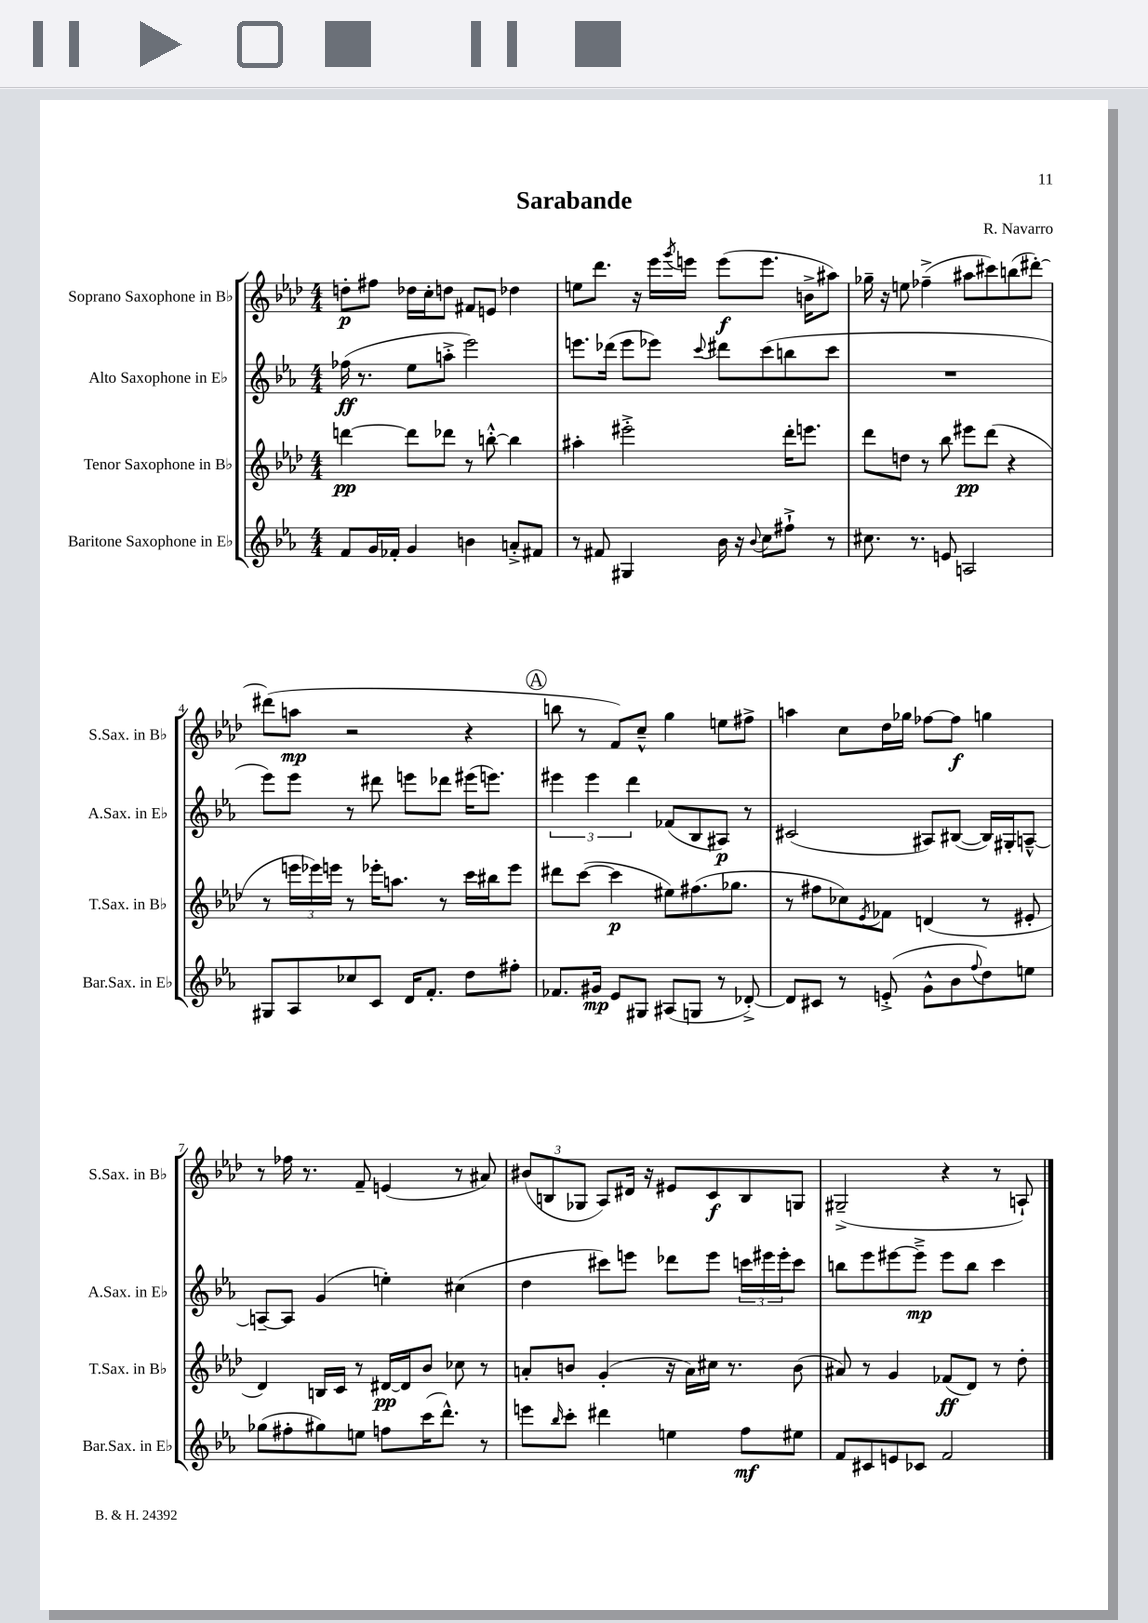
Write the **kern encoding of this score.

**kern	**kern	**kern	**kern
*staff4	*staff3	*staff2	*staff1
*clefG2	*clefG2	*clefG2	*clefG2
*k[b-e-a-]	*k[b-e-a-d-]	*k[b-e-a-]	*k[b-e-a-d-]
*M4/4	*M4/4	*M4/4	*M4/4
8f/L	[4ddd\	(16ff-\	8dd'\L
.	.	8.r	.
16g/L	.	.	8ff#\J
16f-'/JJ	.	.	.
4g/	8ddd\]L	8ee-\L	16dd-\LL
.	.	.	16cc'\J
.	8ddd-\J	8aa'^\J	8dd\J
4b\	8r	2eee-\)	8f#/L
.	[8bb'^^\	.	8e/J
8a'^/L	4bb\]	.	4dd-\
8f#/J	.	.	.
=	=	=	=
8r	4aa#'\	8.eee\L	8ee\L
8f#/	.	.	8.ddd-\J
.	.	(16ddd-\Jk	.
4G#/	2eee#'^\	8eee\L	.
.	.	.	16r
.	.	8eee-\J)	16eee-\LL
.	.	.	8qggg/
.	.	.	16eee\JJ
.	.	8qqccc/	.
16b-\	.	8ddd#\L	(8eee\L
16r	.	.	.
8qqb-/	.	.	.
8cc\L	.	(8ccc\	8.eee\J
8ff#`^\J	16ddd-'\LK	8bb\	.
.	8.eee\J	.	16b^\LK
8r	.	8ccc\J	8aa#\J)
=	=	=	=
8.cc#\	8ddd-\L	1r	16gg-~\
.	.	.	16r
.	8dd\J	.	8ee\
8.r	.	.	.
.	8r	.	(4ff-~^\
8e/	8bb-\	.	.
2A/	8eee#\L	.	8aa#\L
.	(8ddd-\J	.	8ccc#\)
.	4r	.	(8bb\
.	.	.	[8ddd#'\J)
=	=	=	=
8G#/L	8r	8eee-\L)	(8ddd#\]L
8A-/	24eee\LL	8eee-\J	8aa\J
.	24eee-\)	.	.
.	24eee\JJ	.	.
8cc-/	8r	8r	2r
8c/J	16eee-'\LK	8ddd#\	.
.	8.aa\J	.	.
16d/LK	.	8eee\L	.
8.f'/J	.	.	.
.	8r	8ddd-\J	.
8dd\L	16ccc\LL	(16eee#\LK	4r
.	16bb#\J	8.eee\J)	.
8ff#'\J	8eee-\J	.	.
=	=	=	=
8.f-/L	8ddd#\L	6eee#\	8bb\
.	([8ccc\J	.	8r
.	.	6eee#\	.
16g#/Jk	.	.	.
8e-/L	4ccc\]	.	8f/L)
.	.	6ddd\	.
8G#/J	.	.	8cc~^^/J
(8A#/L	8ee#\L)	(8f-/L	4gg\
8G/J	(8.ff#\	8B-/	.
8r	.	8A#/J)	8ee\L
.	8.gg-\J	.	.
[8d-'^/)	.	8r	8ff#^\J
=	=	=	=
8d-/]L	8r	(2c#/	4aa\
8c#/J	8ff#\L	.	.
8r	8cc-\)	.	8cc\L
.	8qe-/	.	.
(8e'^/	8f-\J	.	16dd-\L
.	.	.	16gg-\JJ
8g^^\L	(4d/	8A#/L)	[8ff-\L
8b-\	.	([8B#/J	8ff-\]J
8qqff/	.	.	.
8dd\)	8r	16B#/]LL)	4gg\
.	.	16G#'/J	.
8ee\J	8e#'/	[8A~^^/J	.
=	=	=	=
(8gg-\L	4d-/)	8A~/_L	8r
8ff#'\	.	8A/]J	16ff-\
.	.	.	8.r
8gg#\)	16B/LL	(4g/	.
.	16c/JJ	.	.
8ee\J	8r	.	8f~/
8ff\L	[16d#/LL	4ee'\)	(4e/
.	16d#/]J	.	.
(16ccc\K	8b-/J	.	.
8.ddd^^\J)	.	.	.
.	8cc-\	(4cc#\	8r
8r	8r	.	8a#/)
=	=	=	=
8eee\L	8a'/L	4dd\	(12b#/L
.	.	.	12B/
16qqbb-/	.	.	.
8ccc'\J	8b/J	.	.
.	.	.	12G-/J
4ddd#\	(4g'/	8ccc#\L)	8A-/L)
.	.	8eee\J	16d#/Jk
.	.	.	16r
4ee\	16r	8ddd-\L	8e#/L
.	16a\LL)	.	.
.	16cc#\JJ	8eee\J	8c/
.	8.r	.	.
8ff\L	.	24ccc\LL	8B/
.	.	24eee#\	.
.	.	24eee#'\J	.
8ee#\J	(8b\	8ccc\J	8G/J
=	=	=	=
8f/L	8a#/)	8bb\L	(2G#~^/
8c#/	8r	8eee-\	.
8e/	4g/	[8eee#\	.
8c-/J	.	8eee#~^\]J	.
2f/	(8f-/L	8eee#\L	4r
.	8d-/J)	8bb\J	.
.	8r	4ccc\	8r
.	8dd-'\	.	8A`/)
==	==	==	==
*-	*-	*-	*-
